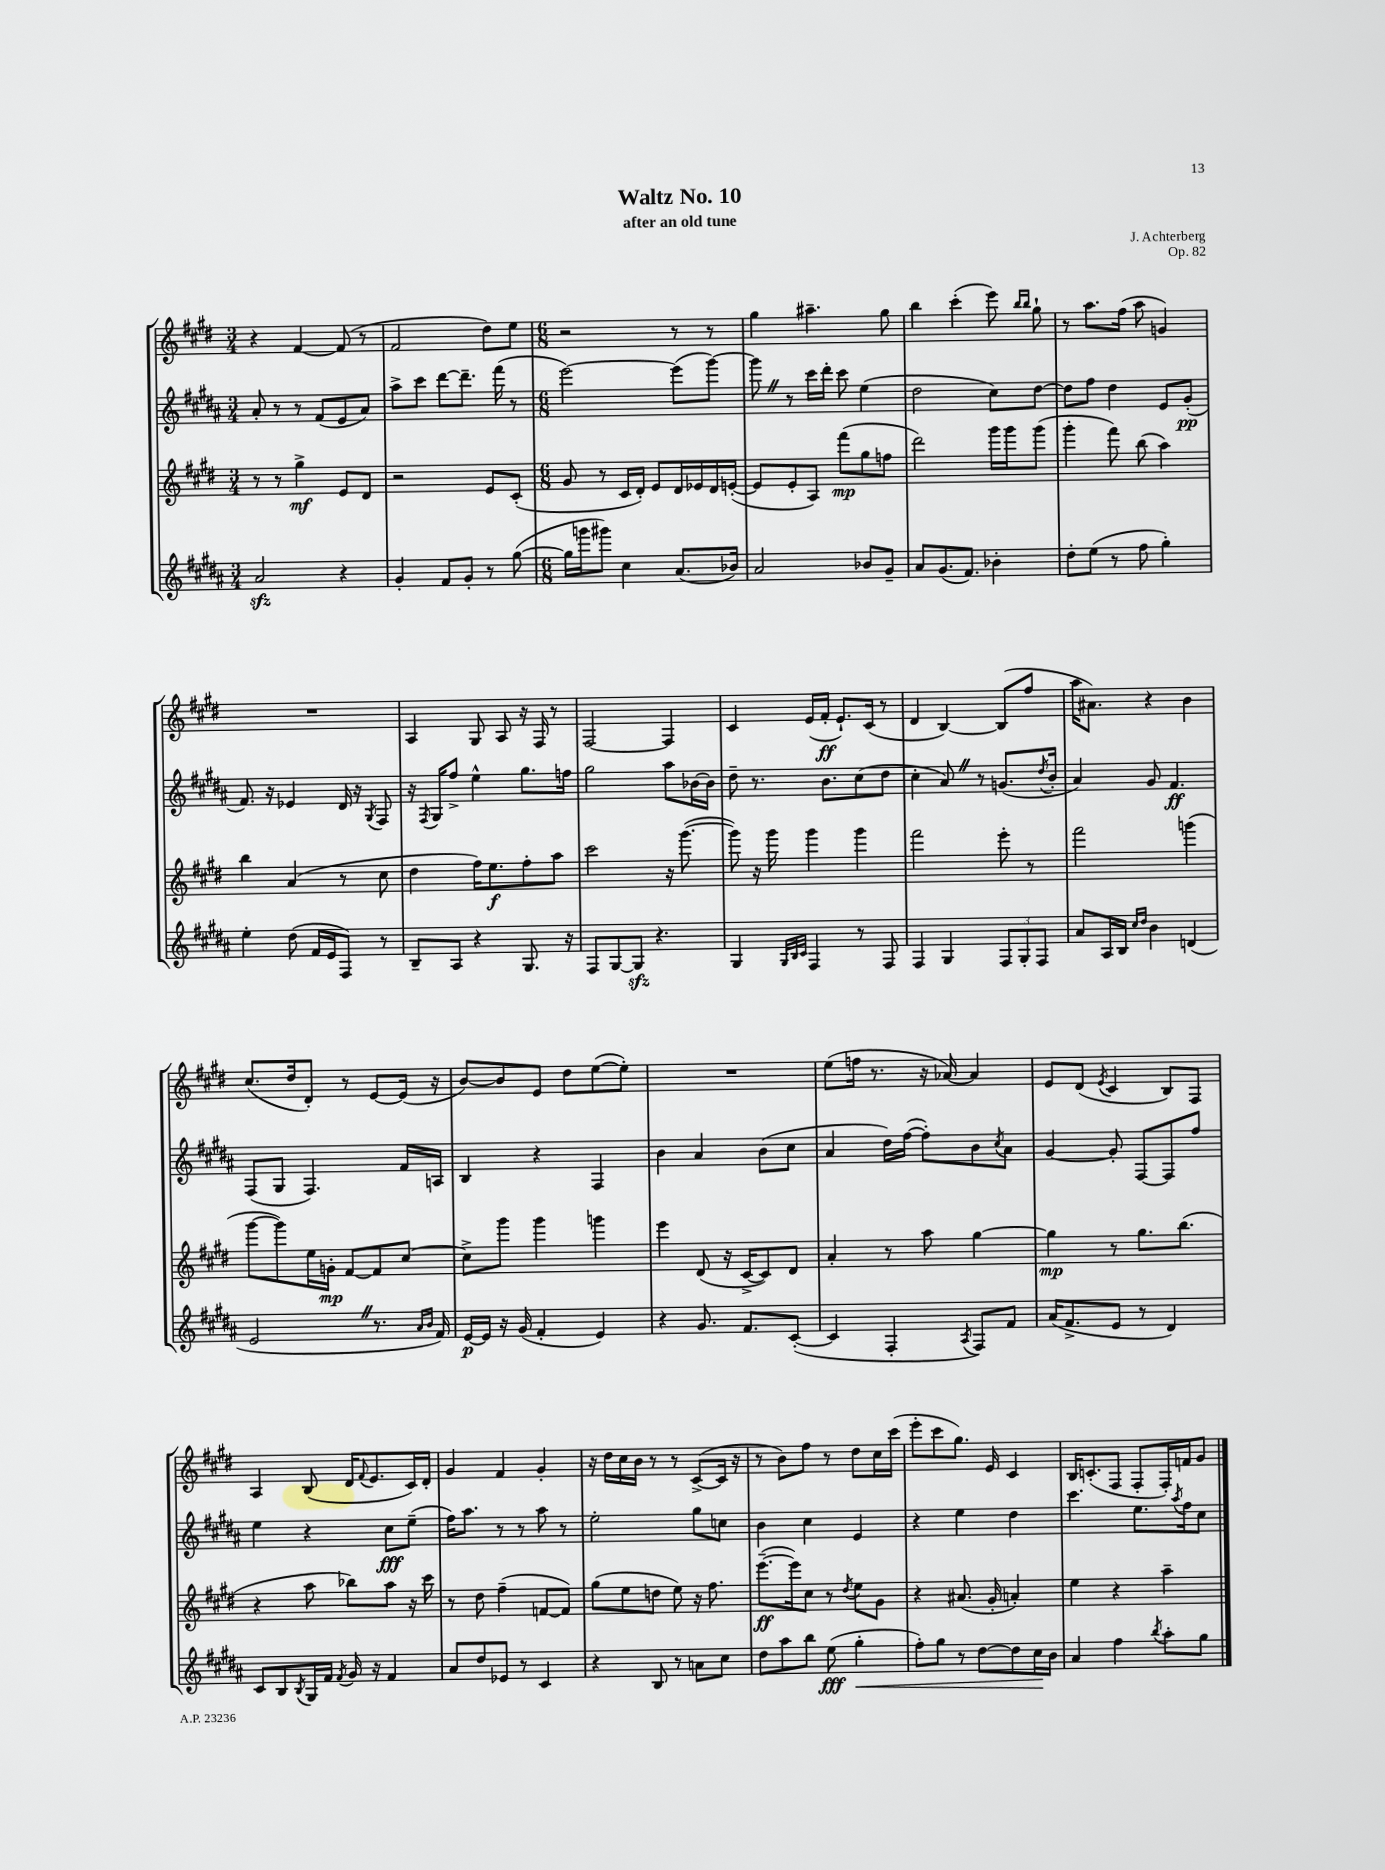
\header { title = "Waltz No. 10" composer = "J. Achterberg" subtitle = "after an old tune" opus = "Op. 82" }
<<
\new StaffGroup <<
\new Staff = "s0" {
    \clef treble \key e \major \numericTimeSignature \time 3/4
    r4 fis'4~ fis'8( r8 |
    fis'2 dis''8) e''8 |
    \numericTimeSignature \time 6/8 r2 r8 r8 |
    gis''4 ais''4.-- gis''8 |
    b''4 cis'''4-.( e'''8) \grace { b''16 b''16 } gis''8-! |
    r8 a''8. fis''16( a''8 g'4) |
    R2. |
    a4 gis8 a8 r16 fis16 r8 |
    fis2~ fis4 |
    cis'4 e'16( fis'16-.\ff e'8.-!) cis'16( r8 |
    dis'4 b4~) b8( fis''8 |
    a''16 ais'8.) r4 b'4 |
    cis''8.( dis''16 dis'8-.) r8 e'8~ e'16( r16 |
    b'8~) b'8 e'8 dis''8 e''8~( e''8-.) |
    R2. |
    e''8( f''16 r8. r16 aes'16~) aes'4 |
    e'8 dis'8( \acciaccatura { e'8 } cis'4 b8) fis8 |
    a4 b8( dis'16 \appoggiatura { fis'8 } e'8. cis'16) dis'16-. |
    gis'4 fis'4 gis'4-. |
    r16 dis''16 cis''16 b'16 r8 r8 cis'8~->( cis'16 r16 |
    r8 b'8) fis''8 r8 dis''8 cis''16 cis'''16( |
    e'''8-. cis'''8 gis''8.) e'16 cis'4 |
    b16 c'8.-.( fis8 fis8-. fis16-.) f'16 gis'8 \bar "|." |
}
\new Staff = "s1" {
    \clef treble \key b \major \numericTimeSignature \time 3/4
    ais'8-. r8 r8 fis'8( e'8 ais'8) |
    ais''8-> cis'''8 dis'''8~ dis'''8.-- fis'''16( r8 |
    \numericTimeSignature \time 6/8 e'''2~) e'''8( gis'''8~) |
    gis'''8 \once \override BreathingSign.text = \markup { \musicglyph "scripts.caesura.straight" } \breathe r8 cis'''16 dis'''16-. cis'''8 e''4( |
    dis''2 cis''8) dis''8~ |
    dis''8 fis''8 dis''4 e'8 gis'8-.\pp( |
    fis'8.) r16 ees'4 dis'16 r16 \acciaccatura { gis8 } fis8 |
    r16 \acciaccatura { fis8 } gis16 fis''8-> e''4-^ gis''8. f''16 |
    gis''2 ais''8 bes'16~ bes'16 |
    dis''8-- r8. b'8. cis''8( dis''8 |
    cis''4-. ais'8) \once \override BreathingSign.text = \markup { \musicglyph "scripts.caesura.straight" } \breathe r8 g'8.( \acciaccatura { dis''8 } b'16-. |
    ais'4) gis'8 fis'4.\ff |
    fis8( gis8 fis4.) fis'16 a16 |
    b4 r4 fis4 |
    b'4 ais'4 b'8( cis''8 |
    ais'4 dis''16) fis''16~( fis''8-.) b'8 \acciaccatura { cis''8 } ais'8 |
    gis'4~ gis'8-. fis8~ fis8 fis''8 |
    e''4 r4 cis''8\fff e''8--( |
    fis''16) ais''8. r8 r8 ais''8 r8 |
    e''2-. gis''8 c''8 |
    b'4 cis''4 e'4 |
    r4 e''4 dis''4 |
    cis'''4. e''8. \acciaccatura { ais''8 } fis''16 cis''8 \bar "|." |
}
\new Staff = "s2" {
    \clef treble \key e \major \numericTimeSignature \time 3/4
    r8 r8 gis''4->\mf e'8 dis'8 |
    r2 e'8 cis'8-.( |
    \numericTimeSignature \time 6/8 gis'8 r8 cis'16 dis'16-.) e'8 dis'16 ees'16 dis'16 e'16~-.( |
    e'8 e'8-. a8) fis'''8\mp( gis''8 f''8 |
    dis'''2) gis'''16 gis'''16 gis'''8( |
    gis'''4-. fis'''8) b''8( a''4) |
    b''4 a'4( r8 cis''8 |
    dis''4 fis''16) e''8.\f fis''8-. a''8 |
    cis'''2 r16 gis'''8.~( |
    gis'''8) r16 gis'''16 gis'''4 gis'''4 |
    fis'''2 e'''8-. r8 |
    fis'''2 g'''4( |
    gis'''8~ gis'''8) e''16 g'16-.\mp fis'8~ fis'8 cis''8~ |
    cis''8-> gis'''8 gis'''4 g'''4 |
    e'''4 dis'8( r16 cis'16~-> cis'8) dis'8 |
    a'4-. r8 a''8 gis''4~ |
    gis''4\mp r8 gis''8. b''8.( |
    r4 a''8 bes''8) a''8 r16 cis'''16 |
    r8 dis''8 fis''4--( f'8~ f'8) |
    gis''8( e''8 d''8 e''8) r16 fis''8. |
    e'''8.~--\ff( e'''16) cis''8 r8 \acciaccatura { dis''8 } e''8 gis'8 |
    r4 ais'8.( gis'16-. a'4-.) |
    e''4 r4 a''4-- \bar "|." |
}
\new Staff = "s3" {
    \clef treble \key b \major \numericTimeSignature \time 3/4
    ais'2\sfz r4 |
    gis'4-. fis'8 gis'8-. r8 gis''8~( |
    \numericTimeSignature \time 6/8 gis''16 g'''16 gis'''8) cis''4 ais'8.( bes'16) |
    ais'2 bes'8 gis'8-- |
    ais'8 gis'8.( fis'8.) bes'4-. |
    dis''8-. e''8( r8 fis''8 gis''4-.) |
    e''4-. dis''8( fis'16 e'16 fis8) r8 |
    b8-- ais8 r4 gis8. r16 |
    fis8 gis8~ gis8\sfz r4. |
    gis4 \grace { gis32 b32 cis'32 } fis4 r8 fis8 |
    fis4 gis4 \tuplet 3/2 { fis8 gis8-. fis8 } |
    ais'8 ais16 b16 \grace { cis''16 dis''16 } b'4 d'4( |
    e'2 \once \override BreathingSign.text = \markup { \musicglyph "scripts.caesura.straight" } \breathe r8. \grace { ais'16 b'16 } fis'16) |
    e'16~\p e'16 r16 gis'16( fis'4-. e'4) |
    r4 gis'8. fis'8. cis'8~-.( |
    cis'4 fis4-. \acciaccatura { ais8 } fis8) fis'8 |
    ais'16( fis'8.-> e'8 r8 dis'4) |
    cis'8 b8 \acciaccatura { b8 } gis16 fis'16 \acciaccatura { fis'8 } gis'16 r16 fis'4 |
    ais'8 dis''8 ees'8 r8 cis'4 |
    r4 b8 r8 a'8 cis''8 |
    dis''8 ais''8 b''8 e''8\fff( gis''4-.\< |
    fis''8-.) gis''8 r8 dis''8~ dis''8 cis''16\! b'16 |
    ais'4 fis''4 \acciaccatura { b''8 } ais''8-. gis''8 \bar "|." |
}
>>
>>
\layout { \context { \Score \remove "Bar_number_engraver" } }
